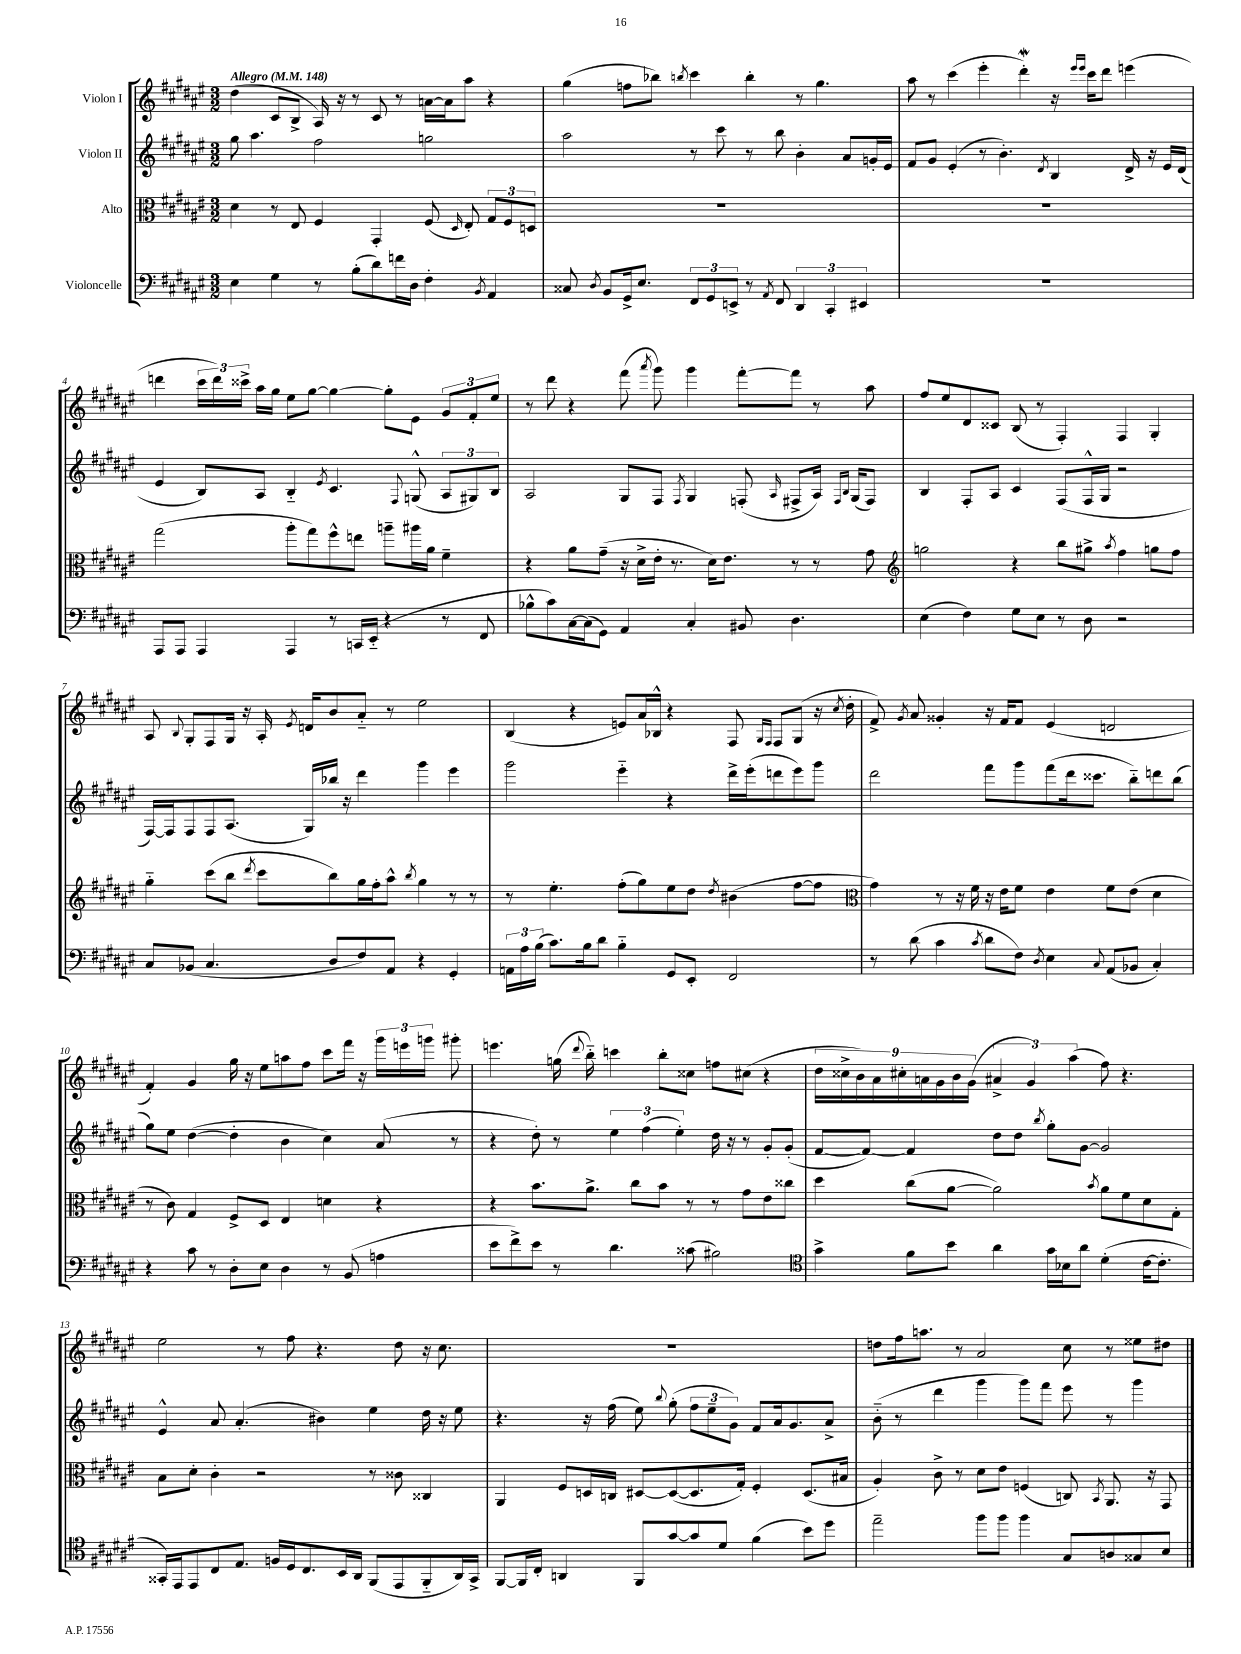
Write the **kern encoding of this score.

**kern	**kern	**kern	**kern
*staff4	*staff3	*staff2	*staff1
*clefF4	*clefC3	*clefG2	*clefG2
*k[f#c#g#d#a#e#]	*k[f#c#g#d#a#e#]	*k[f#c#g#d#a#e#]	*k[f#c#g#d#a#e#]
*M3/2	*M3/2	*M3/2	*M3/2
*MM148	*MM148	*MM148	*MM148
4E#	4d#	8gg#	(4dd#
.	.	4.aa#	.
4G#	8r	.	8c#
.	8E#	.	8B^
8r	4F#	2ff#	16A#)
.	.	.	16r
(8B'	.	.	8r
8d#)	4GG#'	.	8c#
16f	.	.	8r
16D#	.	.	.
4F#'	(8F#	2gg	[16a
.	.	.	16a]
.	16qqD#	.	.
.	8E#')	.	8aa#
8qBB	.	.	.
4AA#	12G#	.	4r
.	12F#	.	.
.	12D	.	.
=	=	=	=
8C##	1.r	2aa#	(4gg#
8qD#	.	.	.
8BB	.	.	.
16GG#^	.	.	8ff
8.E#	.	.	.
.	.	.	8bb-)
.	.	.	8qbb
12FF#	.	8r	4ccc#
12GG#	.	.	.
.	.	8ccc#	.
12EE^	.	.	.
8r	.	8r	4bb'
8qAA#	.	.	.
8FF#	.	8bb	.
6DD#	.	4b'	8r
.	.	.	4.gg#
6CC#'	.	.	.
.	.	8a#	.
6EE#	.	.	.
.	.	16g'	.
.	.	16e#	.
=	=	=	=
1.r	1.r	8f#	8aa#
.	.	8g#	8r
.	.	(4e#'	(4ccc#
.	.	8r	4eee#'
.	.	4.b')	.
.	.	.	4ddd#')
.	.	8qd#	.
.	.	4B	16r
.	.	.	16qqeee#
.	.	.	16qqeee#
.	.	.	16ccc#
.	.	.	8ddd#
.	.	16d#^	(4eee
.	.	16r	.
.	.	16e#	.
.	.	(16d#	.
=	=	=	=
8AAA#	(2gg#	4e#	4ddd
8AAA#	.	.	.
4AAA#	.	8B)	24ccc#
.	.	.	24ddd)
.	.	.	24ccc##^
.	.	8A#	16aa#
.	.	.	16gg#
4AAA#	8aa#'	4B'~	8ee#
.	8gg#)	.	[8gg#
.	.	8qe#	.
8r	8ff#^^	4.c#	4gg#_
16CC	8ee	.	.
(16EE#'~	.	.	.
4r	8aa~	.	8gg#']
.	.	8qqF#	.
.	16aa#	(8G^^	8e#
.	16a#	.	.
8r	4f#~	12A#	12g#
.	.	12G#)	12f#'
8FF#	.	.	.
.	.	12B	12ee#
=	=	=	=
8B-^^	4r	2A#	8r
8c#)	.	.	8ddd#
[16C#	8a#	.	4r
(16C#]	.	.	.
8GG#)	(8g#~	.	.
4AA#	16r	8G#	(8fff#
.	16d#^	.	.
.	.	.	8qaaa#
.	16e#'	8F#	8ggg#)
.	8.r	.	.
.	.	8qF#	.
4C#'	.	4G#	4ggg#
.	16d#)	.	.
.	8.e#	.	.
8BB#	.	(8F'	[8fff#'
.	.	16qqA#	.
4.D#	8r	8F#^	8fff#]
.	8r	16A#)	8r
.	.	16qqF#	.
.	.	16qqB	.
.	.	(16G#	.
.	8g#	8F#)	8aa#
=	=	=	=
*	*clefG2	*	*
(4E#	2gg	4B	8ff#
.	.	.	8ee#
4F#)	.	8F#'	8d#
.	.	8A#	8c##
8G#	4r	4c#	(8B
8E#	.	.	8r
8r	8bb	(8F#	4F#')
8D#	8gg#^	16F#^^	.
.	.	16G#	.
.	8qaa#	.	.
2r	4ff#	2r	4F#
.	8gg	.	4G#'
.	8ff#	.	.
=	=	=	=
8C#	4gg#'~	[16F#)	8A#
.	.	16F#]	.
.	.	.	8qqB
(8BB-	.	8F#	8G#'
4.C#	(8ccc#	8F#	8F#
.	8bb	(8.A#	16G#
.	.	.	16r
.	8qddd#	.	.
.	8ccc#	.	16A#'
.	.	.	8qe#
.	.	16G#)	16d
8D#	8bb)	16bb-	8b
.	.	16r	.
8F#)	16gg#	4ddd#	8a#'~
.	16ff#'	.	.
8AA#	8aa#^^	.	8r
.	8qbb	.	.
4r	4gg#	4ggg#	2ee#
4GG#'	8r	4eee#	.
.	8r	.	.
=	=	=	=
24AA	8r	2ggg#	(4B
24A#	.	.	.
(24B	.	.	.
8.c#)	4.ee#'	.	.
.	.	.	4r
16B	.	.	.
8d#	.	.	.
4B'~	(8ff#'	4eee#'~	8e)
.	8gg#)	.	16a#
.	.	.	16B-^^
8GG#	8ee#	4r	4r
8EE#'	8dd#	.	.
.	8qdd#	.	.
2FF#	(4b#	16ddd#^	8F#
.	.	(16eee#'	.
.	.	.	16qqG#
.	.	.	16qqF#
.	.	8ddd	8F#
.	[8ff#	8eee#)	(8G#
.	8ff#]	8ggg#	16r
.	.	.	8qcc#
.	.	.	16dd#'
=	=	=	=
*	*clefC3	*	*
8r	4g#)	2ddd#	8f#^)
.	.	.	8qg#
(8d#	.	.	8a#
4c#	8r	.	4g##'
.	16r	.	.
.	16f#	.	.
8qc#	.	.	.
8d#	16r	8fff#	16r
.	16e#	.	16f#
8F#)	8f#	8ggg#	8f#
8qD#	.	.	.
4E#	4e#	(8fff#	(4e#
.	.	16ddd#	.
.	.	8.ccc##	.
8qqC#	.	.	.
(8AA#	8f#	.	2d
8BB-	(8e#	8bb'~)	.
4C#')	4d#	8ddd	.
.	.	(8bb	.
=	=	=	=
4r	8r	8gg#)	4f#')
.	8c#)	8ee#	.
8c#	4G#	([4dd#	4g#
8r	.	.	.
8D#'	8F#^	4dd#']	16gg#
.	.	.	16r
8E#	8D#	.	8ee#
4D#	4E#	4b	8aa
.	.	.	8ff#
8r	4d	4cc#)	8ccc#
(8BB	.	.	16fff#
.	.	.	16r
4A	4r	(8a#	24ggg#
.	.	.	24eee
.	.	.	24ggg
.	.	8r	8ggg#'
=	=	=	=
8e#	4r	4r	4.eee
8f#^)	.	.	.
8e#	8.b	8dd#')	.
8r	.	8r	(16gg
.	.	.	8qqddd#
.	8.a#^	.	16bb'~)
4.d#	.	6ee#	4ccc
.	8cc#	.	.
.	.	(6ff#	.
.	8b	.	8bb'
.	.	6ee#')	.
(8c##	8r	.	8cc##
2B#)	8r	16dd#	8ff
.	.	16r	.
.	8g#	8r	(8cc#
.	8e#	8g#'	4r
.	8cc##	(8g#'	.
=	=	=	=
*clefC4	*	*	*
4g#^	4dd#	[8f#	18dd#
.	.	.	18cc##^
.	.	.	18b)
.	.	8f#_)	.
.	.	.	18a#
.	.	.	18cc#'
8f#	(8cc#	4f#]	.
.	.	.	18a
.	.	.	18g#
8b	[8a#	.	.
.	.	.	18b
.	.	.	(18g#
4a#	2a#])	8dd#	6a#^
.	.	8dd#	.
.	.	.	6g#)
.	.	8qbb	.
16g#	.	8gg#'	.
16B-	.	.	.
.	.	.	(6aa#
8a#	.	[8g#	.
.	8qb	.	.
(4d#'	8a#	2g#]	8ff#)
.	8f#	.	4.r
[16c#	8d#	.	.
8.c#']	.	.	.
.	8G#'	.	.
=	=	=	=
16GG##')	8B	4e#^^	2ee#
16EE#	.	.	.
8EE#	8d#'	.	.
8C#	4c#'	8a#	.
8.E#	.	(4.a#'	.
.	2r	.	8r
16F	.	.	.
16D#	.	.	8ff#
8.C#	.	.	.
.	.	4b#)	4.r
16BB	.	.	.
16AA#	.	.	.
(8FF#	8r	4ee#	.
8EE#	8c##	.	8dd#
8FF#'~	4C##	16dd#	16r
.	.	16r	8.cc#
16AA#)	.	8ee#	.
16GG##^	.	.	.
=	=	=	=
[8FF#	4AA#	4.r	1.r
16FF#]	.	.	.
16C#'	.	.	.
4AA	8F#	.	.
.	16D	16r	.
.	16C	(16ff#	.
8FF#	[8D#	8ee#)	.
.	.	8qqbb	.
[8g#	(8D#_	(8gg#'	.
8g#]	8.D#]	12ff#	.
.	.	12ee#~	.
8d#	.	.	.
.	.	12g#)	.
.	16G#')	.	.
(4f#	4F#'	8f#	.
.	.	16a#	.
.	.	8.g#	.
8b)	(8.D#	.	.
8dd#	.	8a#^	.
.	16B#	.	.
=	=	=	=
2ee#~	4A#')	(8b'~	8dd
.	.	8r	16ff#
.	.	.	8.aa
.	8c#^	4ddd#	.
.	8r	.	8r
8ff#	8d#	4ggg#	2a#
8ff#	8e#	.	.
4ff#	(4F	8ggg#)	.
.	.	8fff#	.
8G#	8C)	8eee#	8cc#
.	8qBB	.	.
8A	8.AA#	8r	8r
8G##	.	4ggg#	8ee##
.	16r	.	.
8B	8GG#	.	8dd#
==	==	==	==
*-	*-	*-	*-
